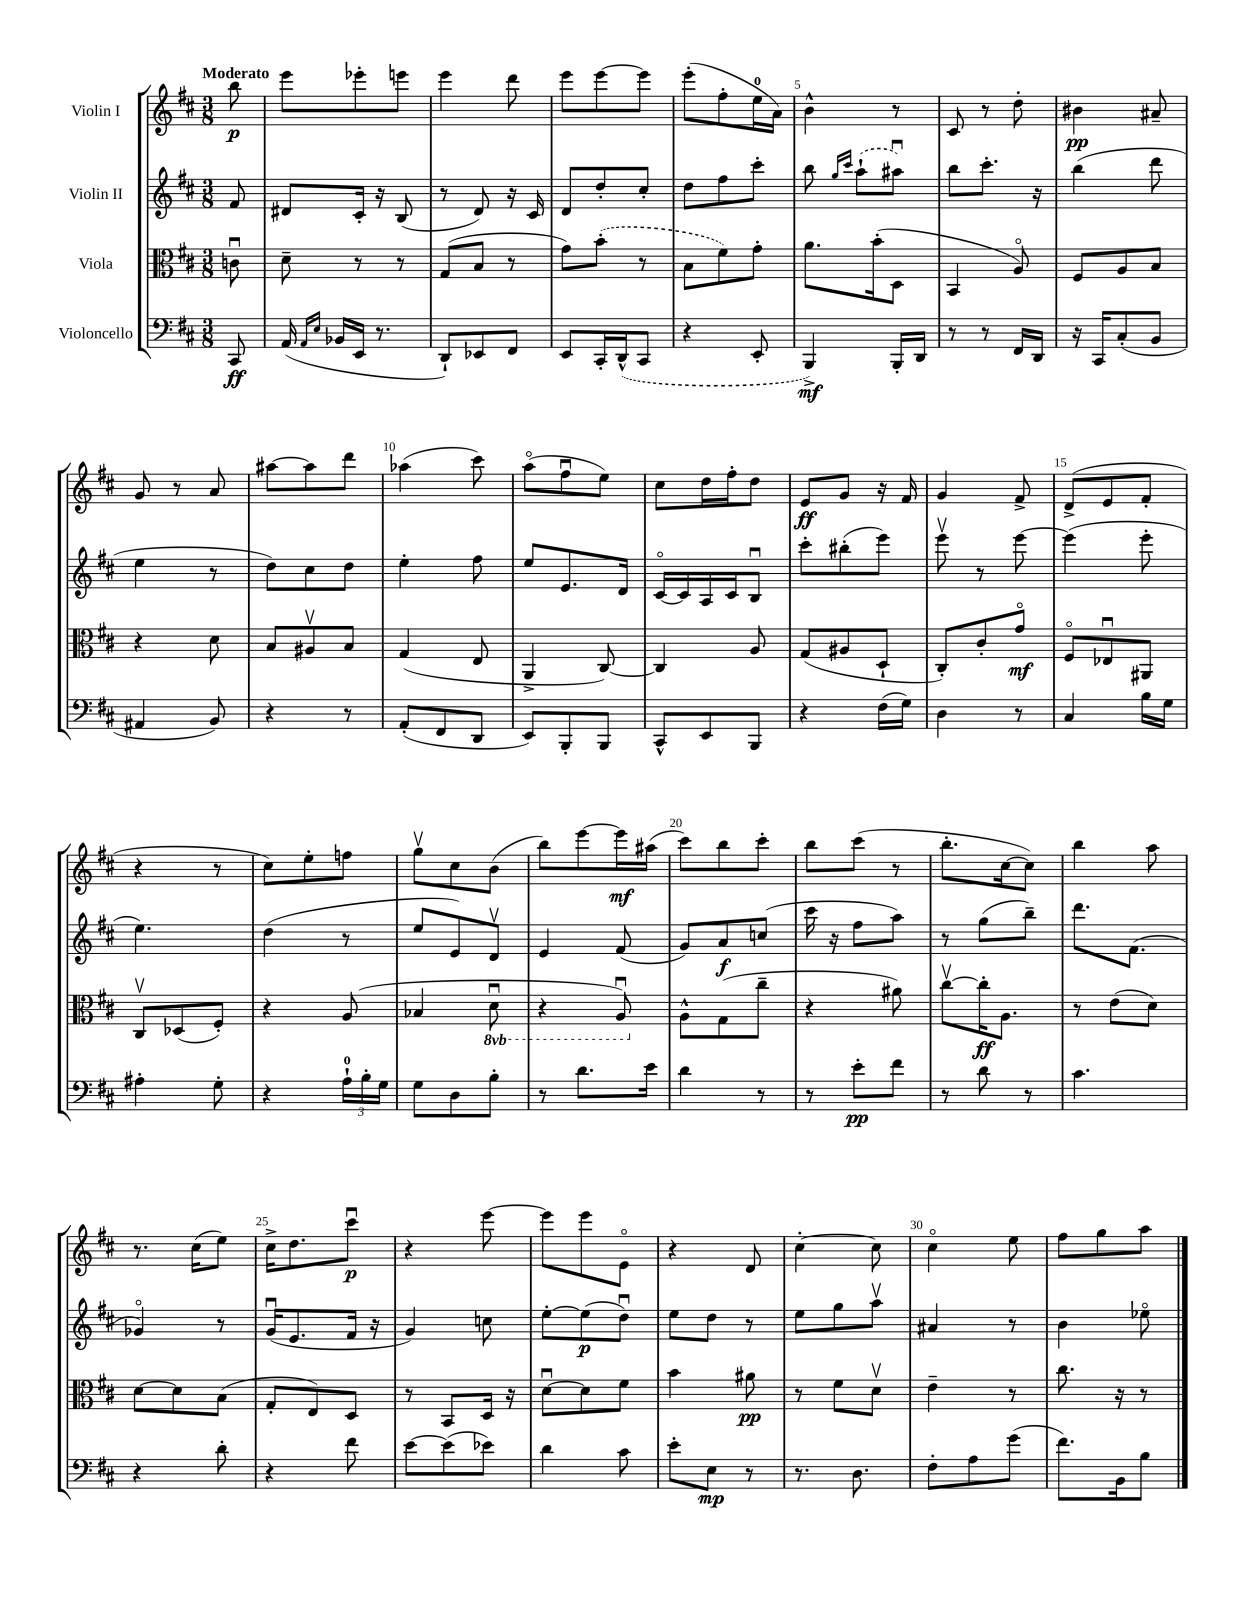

**kern	**kern	**kern	**kern
*staff4	*staff3	*staff2	*staff1
*clefF4	*clefC3	*clefG2	*clefG2
*k[f#c#]	*k[f#c#]	*k[f#c#]	*k[f#c#]
*M3/8	*M3/8	*M3/8	*M3/8
8CC#	8cu	8f#	8bb
=	=	=	=
(16AA	8d~	8d#	8eee
16qqAA	.	.	.
16qqE	.	.	.
16BB-	.	.	.
16EE	8r	16c#'	8eee-'
8.r	.	16r	.
.	8r	(8B	8eee
=	=	=	=
8DD`)	(8G	8r	4eee
8EE-	8B	8d)	.
8FF#	8r	16r	8ddd
.	.	16c#	.
=	=	=	=
8EE	8g)	8d	8eee
16CC#'	(8b'	8dd'	[8eee
(16DD^^	.	.	.
8CC#	8r	8cc#'	8eee]
=	=	=	=
4r	8B	8dd	(8eee'
.	8f#)	8ff#	8ff#'
8EE'	8g'	8ccc#'	16ee
.	.	.	16a)
=	=	=	=
4BBB^)	8.a	8bb	4b^^
.	.	16qqgg	.
.	.	16qqccc#	.
.	.	(8aa`	.
.	(16b'	.	.
16BBB'	8D	8aa#u)	8r
16DD	.	.	.
=	=	=	=
8r	4BB	8bb	8c#
8r	.	8.ccc#'	8r
16FF#	8Ao)	.	8dd'
16DD	.	16r	.
=	=	=	=
16r	8F#	(4bb	4b#
16CC#	.	.	.
(8C#'	8A	.	.
8BB	8B	8ddd	8a#~
=	=	=	=
4AA#	4r	4ee	8g
.	.	.	8r
8BB)	8d	8r	8a
=	=	=	=
4r	8B	8dd)	[8aa#
.	8A#v	8cc#	8aa#]
8r	8B	8dd	8ddd
=	=	=	=
(8AA'	(4G	4ee'	(4aa-
8FF#	.	.	.
8DD	8E	8ff#	8ccc#)
=	=	=	=
8EE)	4AA^	8ee	(8aao
8BBB'	.	8.e	8ff#u
8BBB	[8C#)	.	8ee)
.	.	16d	.
=	=	=	=
8CC#^^	4C#]	[16c#o	8cc#
.	.	16c#]	.
8EE	.	16A	16dd
.	.	16c#	16ff#'
8BBB	8A	8Bu	8dd
=	=	=	=
4r	(8G	8ccc#'	8e
.	8A#	(8bb#'	8g
(16F#	8D`	8eee)	16r
16G)	.	.	16f#
=	=	=	=
4D	8C#')	8eeev	4g
.	8c#'	8r	.
8r	8go	[8eee	8f#^
=	=	=	=
4C#	8F#o	(4eee]	(8d^
.	8E-u	.	8e
16B	8AA#	8eee'	8f#'
16G	.	.	.
=	=	=	=
4A#'	8C#v	4.ee)	4r
.	(8D-	.	.
8G'	8F#')	.	8r
=	=	=	=
4r	4r	(4dd	8cc#)
.	.	.	8ee'
24A`	(8A	8r	8ff
24B'	.	.	.
24G	.	.	.
=	=	=	=
8G	4B-	8ee	8ggv
8D	.	8e)	8cc#
8B'	8Du	8dv	(8b
=	=	=	=
8r	4r	4e	8bb)
8.d	.	.	[8eee
.	8AAu)	(8f#	16eee]
16e	.	.	(16aa#
=	=	=	=
4d	8A^^	8g)	8ccc#)
.	(8G	8a	8bb
8r	8cc#~	(8cc	8ccc#'
=	=	=	=
8r	4r	16ccc#	8bb
.	.	16r	.
8e'	.	8ff#	(8ccc#
8f#	8a#)	8aa)	8r
=	=	=	=
8r	[8cc#v	8r	8.bb'
8d	16cc#']	(8gg	.
.	8.A	.	[16cc#
8r	.	8bb~)	8cc#])
=	=	=	=
4.c#	8r	8.ddd	4bb
.	(8e	.	.
.	.	(8.f#	.
.	8d)	.	8aa
=	=	=	=
4r	[8d	4g-o)	8.r
.	8d]	.	.
.	.	.	(16cc#
8d'	(8B	8r	8ee)
=	=	=	=
4r	8G'	(16gu	16cc#^
.	.	8.e	8.dd
.	8E)	.	.
8f#	8D	16f#	8ccc#u
.	.	16r	.
=	=	=	=
[8e	8r	4g)	4r
(8e]	8BB	.	.
8e-)	16D	8cc	[8eee
.	16r	.	.
=	=	=	=
4d	[8du	[8ee'	8eee]
.	8d]	(8ee]	8eee
8c#	8f#	8ddu)	8eo
=	=	=	=
8e'	4b	8ee	4r
8E	.	8dd	.
8r	8a#	8r	8d
=	=	=	=
8.r	8r	8ee	[4cc#'
.	8f#	8gg	.
8.D	.	.	.
.	8dv	8aav	8cc#]
=	=	=	=
8F#'	4e~	4a#	4cc#o
8A	.	.	.
(8g	8r	8r	8ee
=	=	=	=
8.f#)	8.cc#	4b	8ff#
.	.	.	8gg
16BB	16r	.	.
8B	8r	8ee-o	8aa
==	==	==	==
*-	*-	*-	*-
